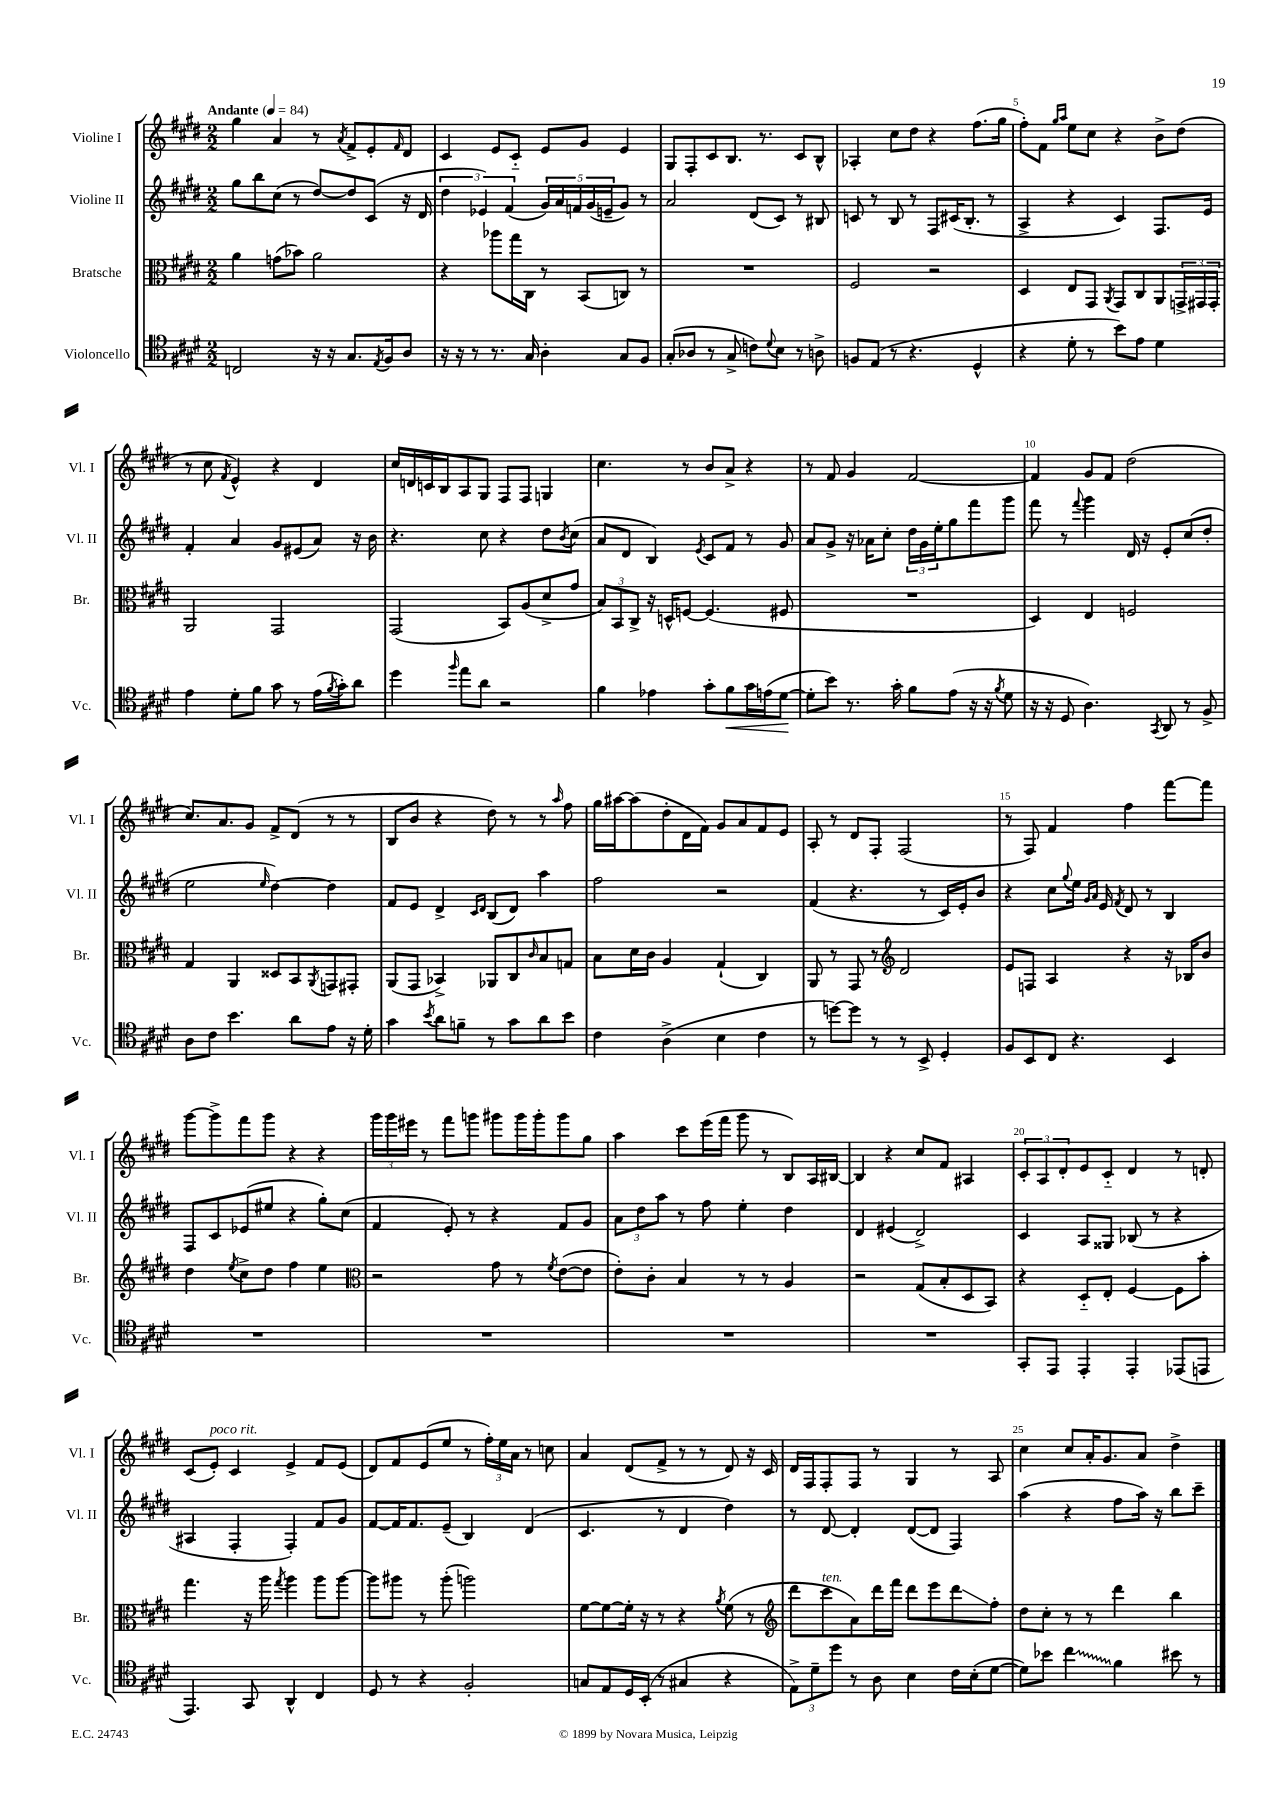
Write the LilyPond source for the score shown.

<<
\new StaffGroup <<
\new Staff = "s0" \with { instrumentName = "Violine I" shortInstrumentName = "Vl. I" } {
    \clef treble \key e \major \numericTimeSignature \time 2/2 \tempo "Andante" 4 = 84
    gis''4 a'4 r8 \acciaccatura { a'8 } fis'8-> e'8-. \grace { fis'16 } dis'8 |
    cis'4 e'8 cis'8-_ e'8 gis'8 e'4 |
    gis8 fis8-. cis'8 b8. r8. cis'8 b8-^ |
    aes4-. cis''8 dis''8 r4 fis''8.( gis''16 |
    fis''8-.) fis'8 \grace { gis''16 a''16 } e''8 cis''8 r4 b'8-> dis''8( |
    r8 cis''8 \acciaccatura { fis'8 } e'4-^) r4 dis'4 |
    cis''16 d'16 c'16 b16 a8 gis8 fis8 fis8 g4 |
    cis''4. r8 b'8 a'8-> r4 |
    r8 fis'8 gis'4 fis'2~ |
    fis'4 gis'8 fis'8 dis''2( |
    cis''8.) a'8. gis'8 fis'8-> dis'8( r8 r8 |
    b8 b'8 r4 dis''8) r8 r8 \grace { a''16 } fis''8 |
    gis''16 ais''16~ ais''8( dis''8-. dis'16 fis'16) gis'8 a'8 fis'8 e'8 |
    a8-. r8 dis'8 fis8-. fis2( |
    r8 fis8) fis'4 fis''4 fis'''8~ fis'''8 |
    gis'''8~ gis'''8-> fis'''8 gis'''8 r4 r4 |
    \tuplet 3/2 { gis'''16 gis'''16 eis'''16 } r8 fis'''8 g'''8 gis'''8 gis'''16 gis'''16-. gis'''8 gis''8 |
    a''4 cis'''8 e'''16( fis'''16 gis'''8 r8 b8) a16 bis16~ |
    bis4 r4 cis''8 fis'8 ais4 |
    \tuplet 3/2 { cis'8-. a8 dis'8-. } e'8 cis'8-_ dis'4 r8 d'8-. |
    cis'8( e'8-.^\markup { \italic "poco rit." }) cis'4 e'4-> fis'8 e'8( |
    dis'8) fis'8 e'8( e''8 r8 \tuplet 3/2 { fis''16-.) e''16 a'16 } r8 c''8 |
    a'4 dis'8( fis'8-> r8 r8 dis'8) r16 cis'16 |
    dis'16 fis16 fis8-. fis8 r8 gis4 r8 a8 |
    cis''4 cis''8 a'16-. gis'8. a'8 dis''4-> \bar "|." |
}
\new Staff = "s1" \with { instrumentName = "Violine II" shortInstrumentName = "Vl. II" } {
    \clef treble \key e \major \numericTimeSignature \time 2/2
    gis''8 b''8 cis''8( r8 dis''8~) dis''8 cis'8( r16 dis'16 |
    \tuplet 3/2 { dis''4 ees'4) fis'4( } \tuplet 5/4 { gis'16) a'16 f'16 gis'16( e'16-- } gis'8) r8 |
    a'2 dis'8( cis'8) r8 bis8 |
    c'8 r8 b8 r8 fis8 cis'16( b8.-. r8 |
    a4-> r4 cis'4) fis8. e'16 |
    fis'4-. a'4 gis'8 eis'8( a'8) r16 b'16 |
    r4. cis''8 r4 dis''8 \acciaccatura { b'8 } cis''8( |
    a'8 dis'8 b4) \acciaccatura { e'8 } cis'8 fis'8 r8 gis'8 |
    a'8 gis'8-> r16 aes'16 cis''8-. \tuplet 3/2 { dis''16 gis'16 e''16-. } gis''8 fis'''8 gis'''8 |
    fis'''8 r8 \appoggiatura { fis'''8 } gis'''4 dis'16 r16 e'8-. cis''8( dis''8-. |
    e''2 \grace { e''16 } dis''4~) dis''4 |
    fis'8 e'8 dis'4-> \grace { cis'16 dis'16 } b8( dis'8) a''4 |
    fis''2 r2 |
    fis'4( r4. r8 cis'16) e'16-. b'8 |
    r4 cis''8 \appoggiatura { gis''8 } e''16 \grace { gis'16 a'16 } e'16 \acciaccatura { fis'8 } dis'8 r8 b4 |
    fis8 cis'8 ees'8( eis''8 r4 gis''8-.) cis''8( |
    fis'4 e'8-.) r8 r4 fis'8 gis'8 |
    \tuplet 3/2 { a'8 dis''8 a''8 } r8 fis''8 e''4-. dis''4 |
    dis'4 eis'4( dis'2->) |
    cis'4 a8 gisis8 bes8( r8 r4 |
    ais4 fis4-. fis4-.) fis'8 gis'8 |
    fis'8~ fis'16 fis'8. e'8--( b4) dis'4( |
    cis'4. r8 dis'4 dis''4) |
    r8 dis'8~ dis'4-. dis'8~( dis'8 fis4) |
    a''4( r4 fis''8 a''16) r16 b''8 cis'''8-- \bar "|." |
}
\new Staff = "s2" \with { instrumentName = "Bratsche" shortInstrumentName = "Br." } {
    \clef alto \key e \major \numericTimeSignature \time 2/2
    a'4 g'8( bes'8) a'2 |
    r4 aes''8 gis''16 cis16 r8 b,8( c8) r8 |
    R1 |
    fis2 r2 |
    dis4 e8 gis,8 \acciaccatura { a,8 } gis,8 cis8 a,8 \tuplet 3/2 { g,16-> gis,16 gis,16-. } |
    a,2 gis,2 |
    gis,2( b,8) a8( dis'8-> gis'8 |
    \tuplet 3/2 { b8) b,8 cis8-> } r16 d16-^ f8~ f4.( fis8 |
    R1 |
    dis4) e4 f2 |
    gis4 a,4 disis8 b,8 \acciaccatura { a,8 } g,8 gis,8-. |
    a,8( gis,8 bes,4->) aes,8 cis8 \grace { cis'16 } b8 g8 |
    b8 dis'16 cis'16 a4 gis4-!( cis4) |
    a,8 r8 gis,8 r8 \clef treble dis'2 |
    e'8 f8 a4 r4 r16 bes16 b'8 |
    dis''4 \acciaccatura { e''8 } cis''8-> dis''8 fis''4 e''4 |
    \clef alto r2 gis'8 r8 \acciaccatura { fis'8 } e'8~( e'8 |
    e'8-.) cis'8-. b4 r8 r8 a4 |
    r2 gis8( b8-. dis8 b,8) |
    r4 dis8-_ e8-. fis4~ fis8 b'8-. |
    gis''4. r16 a''16 \acciaccatura { gis''8 } a''4 a''8 a''8~ |
    a''8 ais''8 r8 ais''8-.( a''2) |
    fis'8~ fis'8~ fis'16-. r16 r8 r4 \acciaccatura { a'8 } fis'8( r8 |
    \clef treble dis'''8 cis'''8^\markup { \italic "ten." } a'8) dis'''16 fis'''16 dis'''8 e'''8 dis'''8\glissando fis''8-. |
    dis''8 cis''8-. r8 r8 dis'''4 b''4 \bar "|." |
}
\new Staff = "s3" \with { instrumentName = "Violoncello" shortInstrumentName = "Vc." } {
    \clef tenor \key e \major \numericTimeSignature \time 2/2
    c2 r16 r16 gis8. \acciaccatura { e8 } fis16 a8 |
    r16 r16 r8 r8. gis16 a4-. gis8 fis8 |
    gis8-.( aes8 r8 gis8-> c'8) \appoggiatura { dis'8 } b8 r8 a8-> |
    f8 e8( r8 r4. dis4-^ |
    r4 dis'8-. r8 b'8) e'8 dis'4 |
    e'4 dis'8-. fis'8 gis'8 r8 e'16( \acciaccatura { fis'8 } gis'16-.) a'8 |
    dis''4 \grace { fis''16 } e''8 a'8 r2 |
    fis'4 ees'4 gis'8-. fis'8\< gis'16 e'16( dis'8~\! |
    dis'8-. b'8) r8. gis'16-. fis'8 e'8( r16 r16 \acciaccatura { fis'8 } dis'8 |
    r16 r16 dis8 a4.) \acciaccatura { gis,8 } a,8 r8 fis8-> |
    a8 cis'8 b'4. a'8 e'8 r16 dis'16-. |
    gis'4 \acciaccatura { b'8 } a'8 f'8-- r8 gis'8 a'8 b'8 |
    cis'4 a4->( b4 cis'4 |
    r8 d''8~) d''8 r8 r8 b,8-> dis4-. |
    fis8 b,8 cis8 r4. b,4 |
    R1 |
    R1 |
    R1 |
    R1 |
    gis,8-. e,8 e,4-. e,4-. ees,8( e,8 |
    e,4.) gis,8 a,4-^ cis4 |
    dis8 r8 r4 fis2-. |
    g8 e8 dis16 b,16-.( r8 gis4 r4 |
    \tuplet 3/2 { e8->) dis'8-- dis''8 } r8 a8 b4 cis'16 b16-.( dis'8~ |
    dis'8) bes'8 \once \override Glissando.style = #'zigzag cis''4\glissando fis'4 bis'8 r8 \bar "|." |
}
>>
>>
\layout { \context { \Score \override BarNumber.break-visibility = ##(#f #t #t) barNumberVisibility = #(every-nth-bar-number-visible 5) } }
